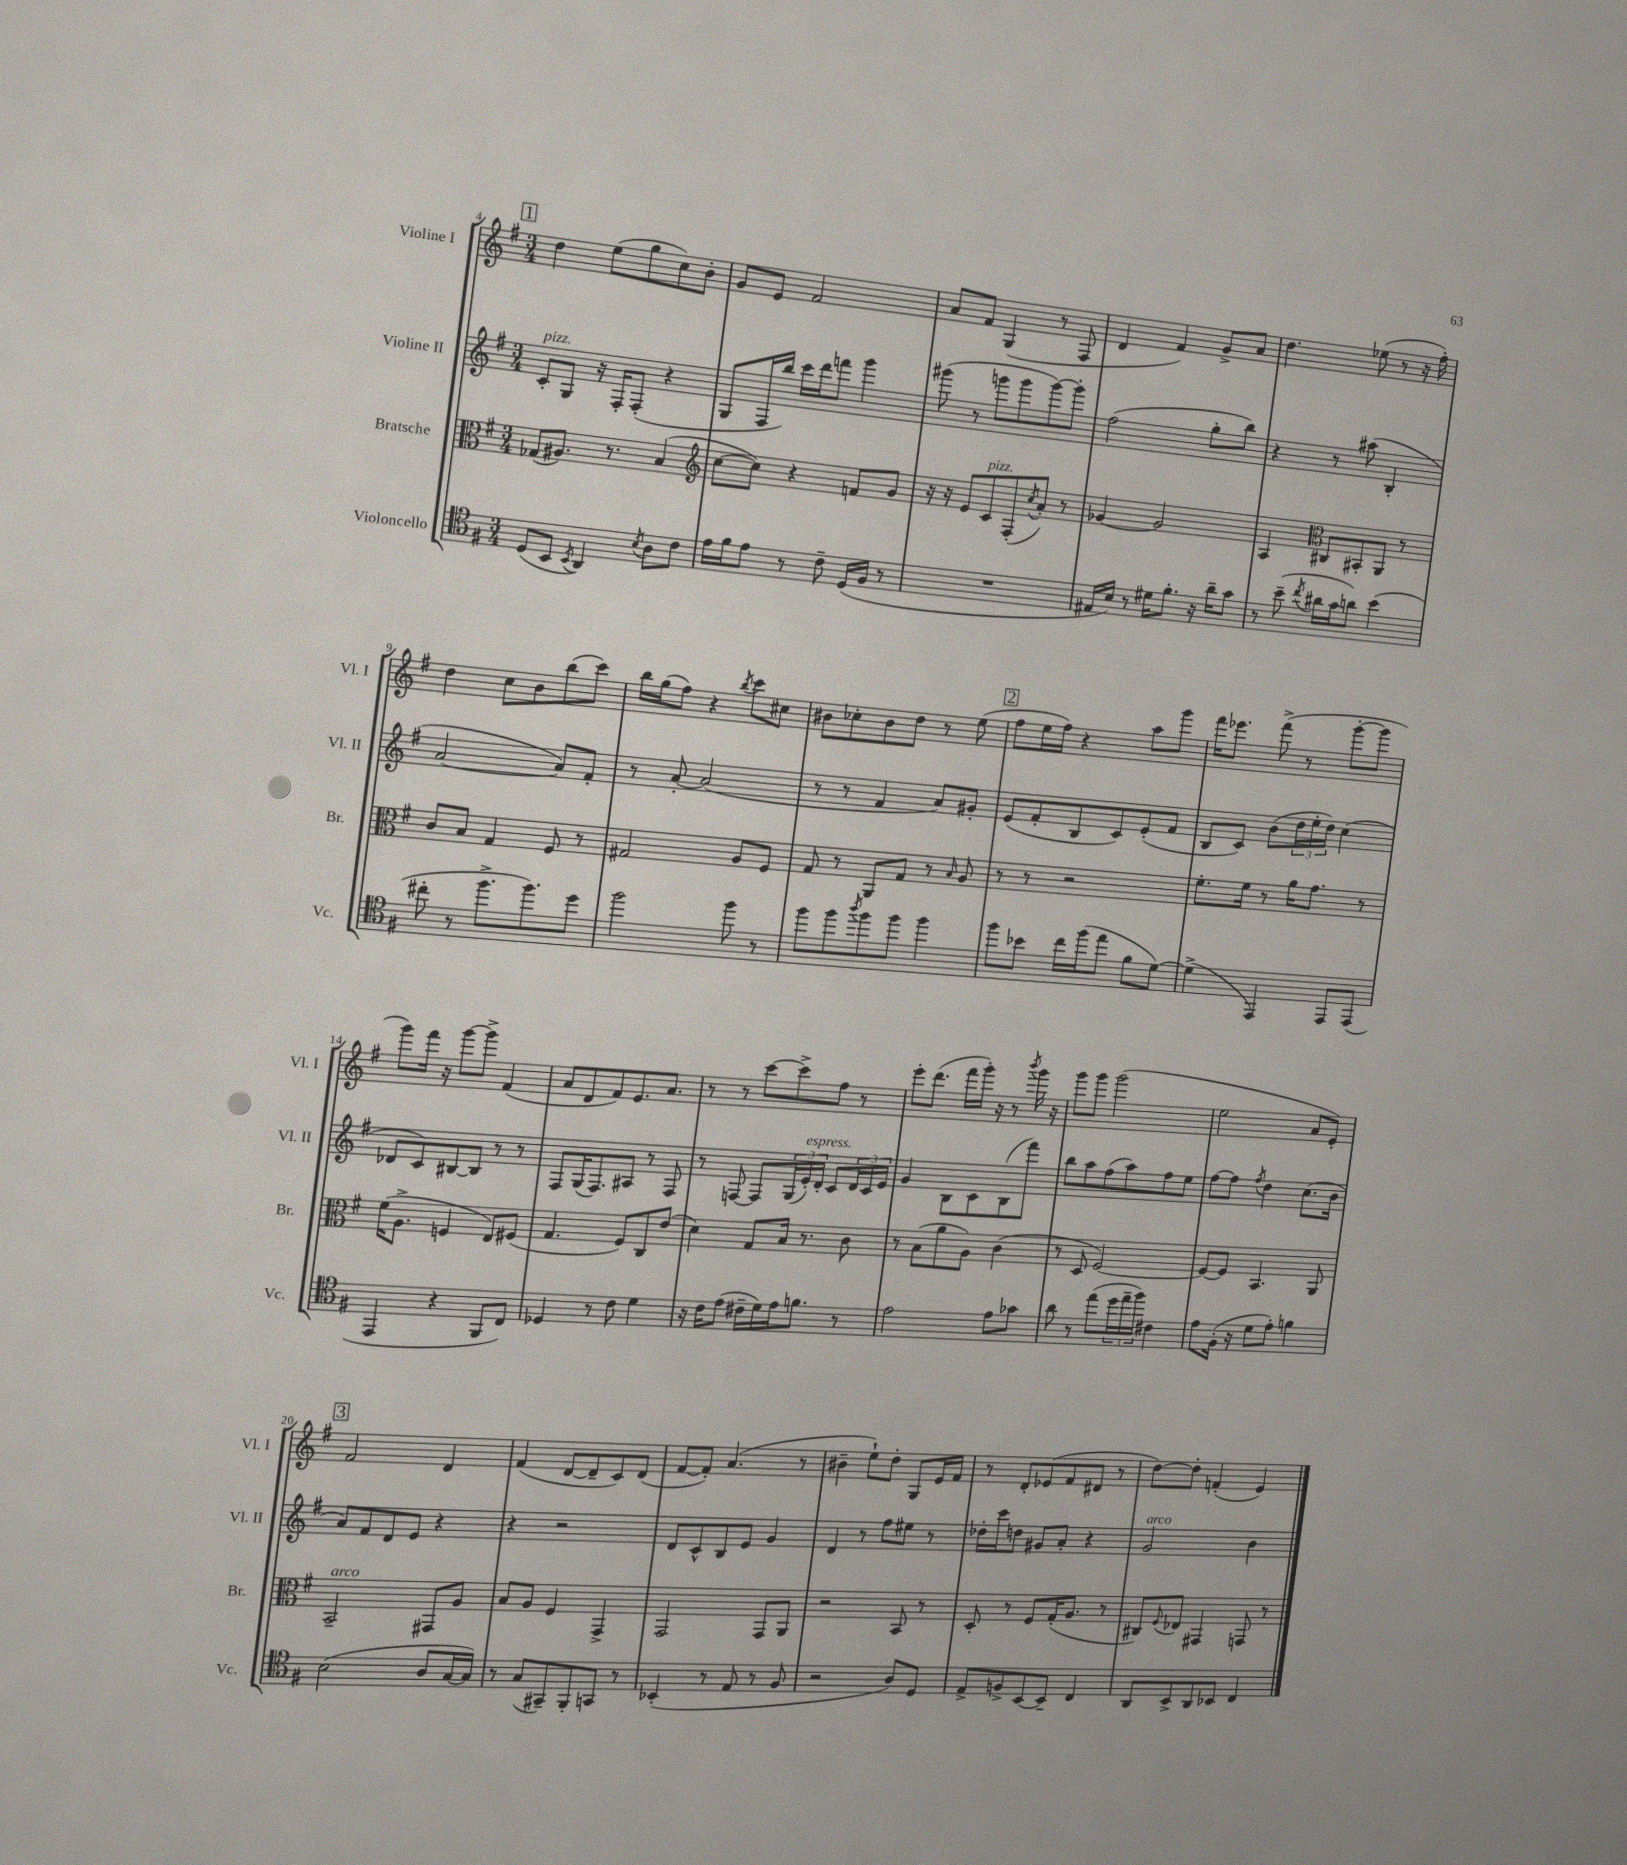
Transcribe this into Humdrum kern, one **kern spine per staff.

**kern	**kern	**kern	**kern
*part4	*part3	*part2	*part1
*staff4	*staff3	*staff2	*staff1
*I"Violoncello	*I"Bratsche	*I"Violine II	*I"Violine I
*I'Vc.	*I'Br.	*I'Vl. II	*I'Vl. I
*clefC4	*clefC3	*clefG2	*clefG2
*k[f#]	*k[f#]	*k[f#]	*k[f#]
*M3/4	*M3/4	*M3/4	*M3/4
!!LO:REH:place=s1:t=1
=4	=4	=4	=4
!	!	!LO:TX:a:i:t=pizz.	!
(8D/L	(8G-X/L	8c'/L	4dd\
8BB/J	8.A#X/J)	8G/J	.
8qBB/	.	.	.
4AA/)	.	16r	(8ee\L
.	8.r	16F#'/KL	.
.	.	(8F#'/J	8gg\
8qB/	.	.	.
8A\L	(4B/	4r	8cc\)
8c\J	.	.	8b'\J
=5	=5	=5	=5
*	*clefG2	*	*
16e\LL	[8cc\L	8G/L	8g/L
16f#\J	.	.	.
8e\J	8cc\J])	16F#/L	8e/J
.	.	16bb/JJ)	.
8r	4r	16ccc\LL	2f#/
.	.	16ddd\J	.
8c~\	.	8fffn\J	.
(16D/LL	8fn/L	4ggg\	.
16F#/JJ	.	.	.
8r	8g/J	.	.
=6	=6	=6	=6
2.r	16r	(8ggg#X\	8a/L
.	16r	.	.
.	8e/L	8r	8f#/J
!	!LO:TX:a:i:t=pizz.	!	!
.	8c/	8gggn\L	(4G/
.	(8F#'/	8ggg\	.
.	8qcc/	.	.
.	8a'/J)	[8ggg\)	8r
.	8r	8ggg'\J]	8F#/
=7	=7	=7	=7
16E#X/LL	[4g-X/	(2ff#\	4d/
16B/JJ)	.	.	.
8r	.	.	.
16d#X\KL	2g-/]	.	4f#/)
8.f#'\J	.	.	.
16r	.	8gg'\L	8g^/L
16a~\KL	.	.	.
8g\J	.	8bb\J)	8a/J
=8	=8	=8	=8
8r	4A/	4r	4.dd\
(8b~\	.	.	.
8qcc/	.	.	.
*	*clefC3	*	*
16a#X\LL	8C#X/L	8r	.
16g\J	.	.	.
8an\J)	8BB#X'/	(8aa#X\	(8ee-X\
(4b\	8AA/J	4B'/	8r
.	8r	.	16r
.	.	.	16ff#'\)
!!LO:LB:g=z
=9	=9	=9	=9
8cc#X'\	8c/L	[2a/	4dd\
8r	8B/J	.	.
8.ff#^\L	4G/	.	8cc\L
.	.	.	8b\
8.ff#\)	.	.	.
.	8F#/	8a/L])	(8bb\
8dd\J	8r	8f#'/J	8ccc\J)
=10	=10	=10	=10
2ff#\	2G#X/	8r	16bb\LL
.	.	.	(16gg\J
.	.	[8a'/	8ff#\J)
.	.	(2a/]	4r
.	.	.	8qbb/
8ff#\	8A/L	.	8ccc\L
8r	8F#/J	.	8cc#X\J
=11	=11	=11	=11
8ff#\L	8G/	8r	8b#X\L
8ff#\	8r	8r	8cc-X'\
8qaa/	.	.	.
8ff#\	8AA/L	4f#/	8b#\
8ff#\J	8G/J	.	8dd\J
4ff#\	8r	8a/L)	8r
.	16qqB/	.	.
.	8A/	8g#X'/J	(8ee\
!!LO:REH:place=s1:t=2
=12	=12	=12	=12
8ff#\L	8r	(8e/L	8ff#\L
8b-X\J	8r	8f#'/	16ee\L
.	.	.	16ff#\JJ)
16cc\LL	2r	8B/	4r
(16ff#\J	.	.	.
8ee\J	.	8c/)	.
8f#\L	.	(8e'/	8aa\L
[8d\J)	.	8f#/J	8ggg\J
=13	=13	=13	=13
(4d^\]	8.f#'\L	8B/L	16fff#\KL
.	.	.	8.eee-X\J
.	.	8c/J)	.
.	16f#\Jk	.	.
4EE/)	8r	(8b\L	(8fff#^\
.	16a\KL	24dd\L	8r
.	.	24ee'\	.
.	8.g\J	.	.
.	.	24dd\JJ)	.
8EE/L	.	(4cc\	[8ggg'\L
(8EE/J	8r	.	8ggg\J]
!!LO:LB:g=z
=14	=14	=14	=14
4EE/	(16f#\KL	8d-X/L	8ggg\L)
.	8.A^\J	.	.
.	.	8c/)	16fff#\Jk
.	.	.	16r
4r	4Fn/	[8B#X/	[8ggg\L
.	.	8B#/J]	8ggg^\J]
8FF#/L	8E/L)	8r	(4f#/
8C/J)	(8F#X/J	8r	.
=15	=15	=15	=15
4D-X/	4.G/	8F#/L	8a/L
.	.	(16G/K	8d/
.	.	8.F#/)	.
8r	.	.	8f#/)
8c\	8F#/L)	8A#X/J	8.e/
4d\	8C/	8r	.
.	.	.	8.a/J
.	(8e/J	8F#/	.
=16	=16	=16	=16
16r	4d\)	8r	8r
16c\KL	.	.	.
(8e\J	.	[8Fn/	8r
16c#X~\LL	8G/L	8F/L]	[8ccc\L
16d\)	.	.	.
16e\J	16B/Jk	(24G/L	8ccc^\]
!	!	!LO:TX:a:i:t=espress.	!
.	.	24e'/)	.
8.fn\J	8.r	.	.
.	.	24d'/JJ	.
.	.	8c/L	8ff#\J
8r	8c\	24d/L	8r
.	.	24c/	.
.	.	24e/JJ	.
=17	=17	=17	=17
2e\	8r	4g/	8eee'\L
.	(8B\L	.	(8.ddd\J
.	8a\	8B\L	.
.	.	.	16fff#\LL
.	8A\J)	8c\	16ggg'\JJ)
.	.	.	16r
8e\L	(4c\	(8B\	8r
.	.	.	8qbbb/
8g-X\J	.	8fff#\J)	16ggg\
.	.	.	16r
=18	=18	=18	=18
8a\	8r	8bb\L	8ggg\L
8r	8D/	8aa\	8ggg\J
(8ee\L	[2F#/)	(8ff#\	(2ggg\
24dd\L	.	8aa\)	.
24ee~\	.	.	.
24ff#\JJ)	.	.	.
4c#X\	.	8ff#\	.
.	.	8ee\J	.
=19	=19	=19	=19
8e\L	8F#/L_	[8ff#\L	2ee\
(16F#'\Jk	8F#/J]	8ff#\J]	.
16r	.	.	.
.	.	8qff#/	.
8d\L	4.BB/	4dd\	.
8e'\J)	.	.	.
4fn\	.	(8.cc\L	8a/L
.	8AA/	.	8e'/J)
.	.	16b\Jk	.
!!LO:LB:g=z
!!LO:REH:place=s1:t=3
=20	=20	=20	=20
!	!LO:TX:a:i:t=arco	!	!
(2B\	2BB~/	8a/L)	2f#/
.	.	8f#/	.
.	.	8d/	.
.	.	8e/J	.
8A/L	8GG#X/L	4r	4d/
[16G/L	8A/J	.	.
16G/JJ])	.	.	.
=21	=21	=21	=21
8r	8B/L	4r	(4f#/
(8G/L	8A/J	.	.
8GG#X~/)	4F#/	2r	[8d/L
8FF#'/	.	.	8d~/]
8GGn/J	4GG^/	.	8c/)
8r	.	.	(8d/J
=22	=22	=22	=22
(4BB-X'/	2GG/	8d/L	[8f#/L
.	.	8c^^/	8f#'/J])
8r	.	8B/	(4.a/
8E/	.	8e/J	.
8r	8GG/L	4g/	.
8F#/	8AA/J	.	8r
=23	=23	=23	=23
2r	2r	4d/	4b#X~\
.	.	8r	8ee`\L)
.	.	8ff#\L	8dd'\J
8A/L)	8BB/	8ee#X\J	8G/L
8D/J	8r	8r	16e/L
.	.	.	16f#/JJ
=24	=24	=24	=24
8E^/L	8D'/	16dd-X'\LL	8r
.	.	16ccc\J	.
8Fn^/	8r	8ddn\J	8d'/L
[8BB/	8F#/L	8g#X/L	(8e-X/
8BB~/J]	(16G'/K	8a'/J	8f#/
.	8.A/J	.	.
4C/	.	4r	8d#X/J
.	8r	.	8r
=25	=25	=25	=25
!	!	!LO:TX:a:i:t=arco	!
8AA/L	8C#X/L)	2g/	[8dd\L)
.	8qqF#/	.	.
8BB^/	8E-X/J	.	8dd'\J]
8AA/	4GG#X/	.	(4fn'/
8BB-X/J	.	.	.
4C/	8GGn/	4b\	4e/)
.	8r	.	.
==	==	==	==
*-	*-	*-	*-
